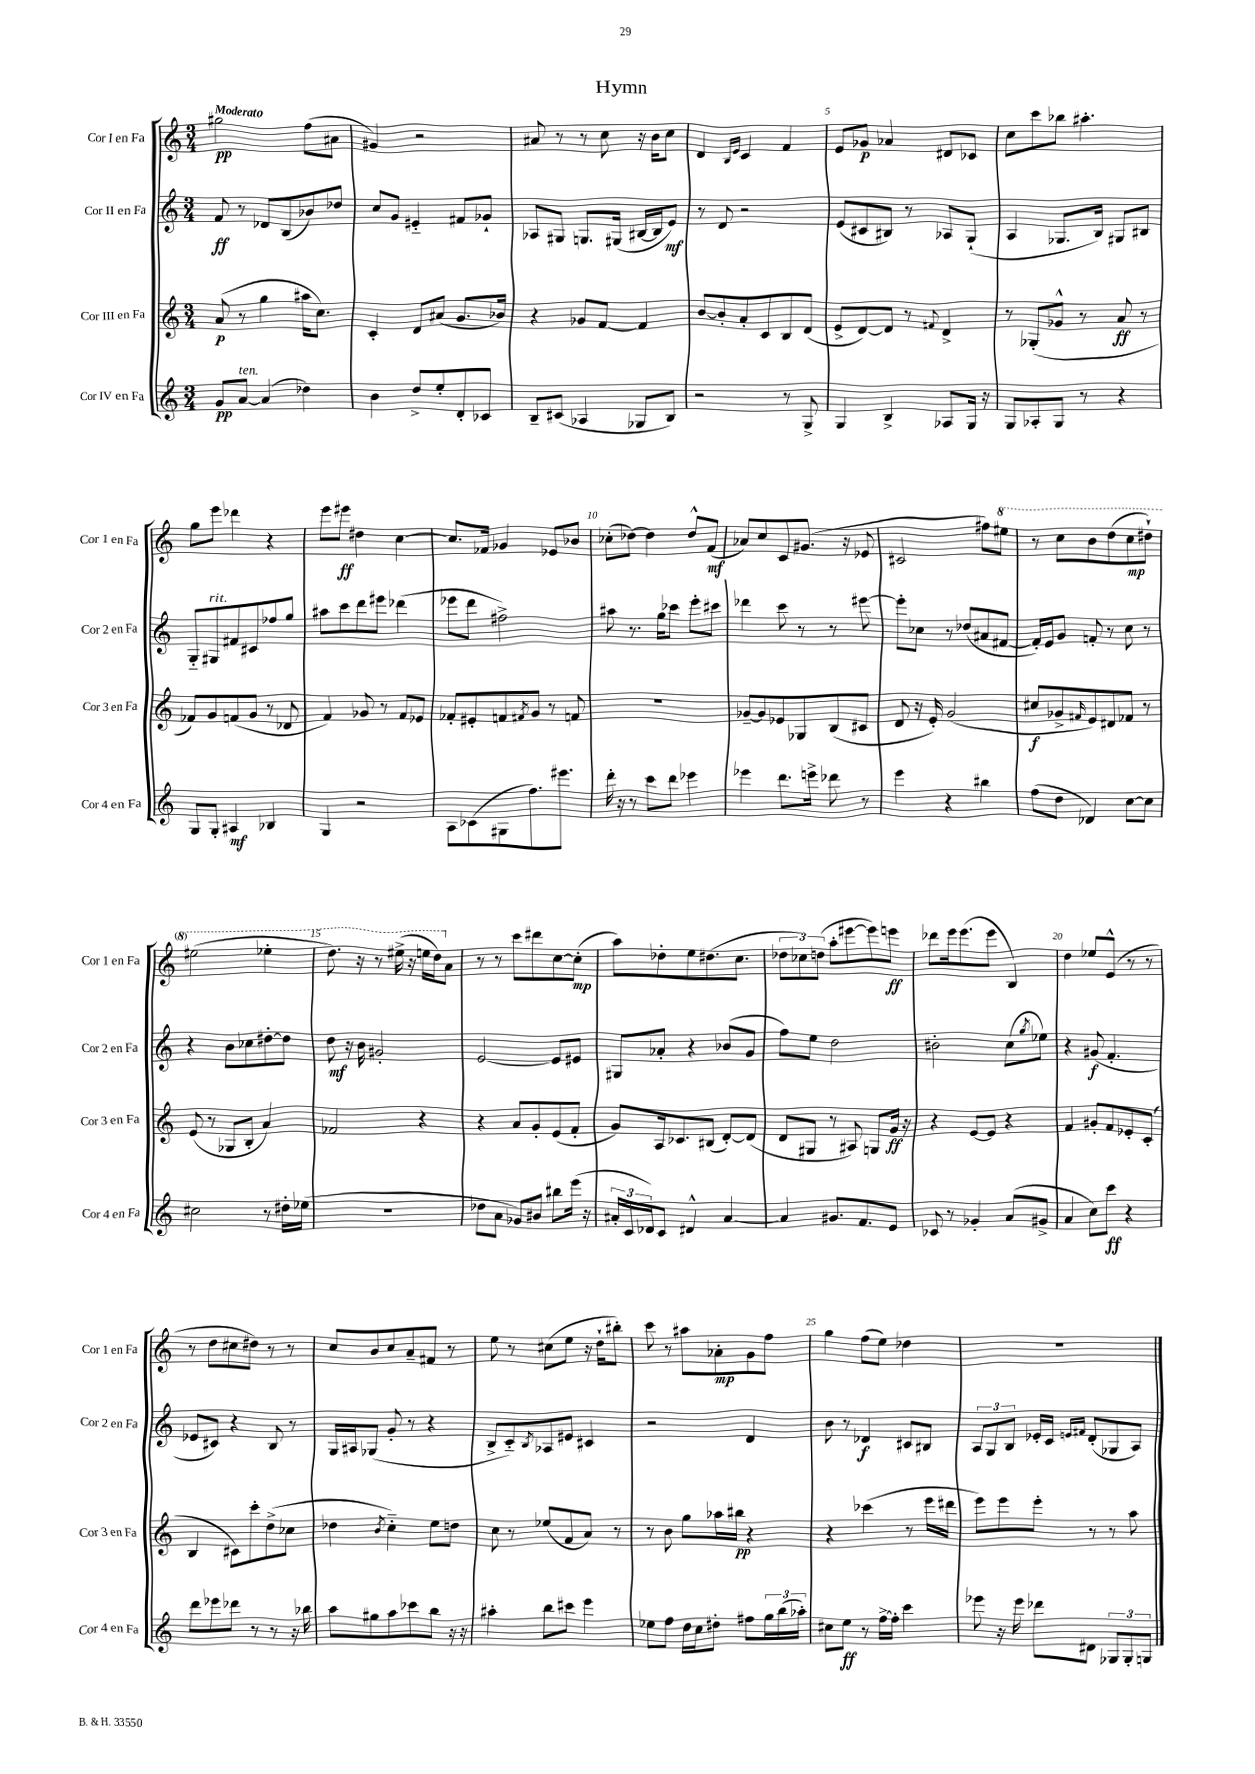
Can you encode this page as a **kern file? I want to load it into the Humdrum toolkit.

**kern	**kern	**kern	**kern
*staff4	*staff3	*staff2	*staff1
*clefG2	*clefG2	*clefG2	*clefG2
*k[]	*k[]	*k[]	*k[]
*M3/4	*M3/4	*M3/4	*M3/4
8g/L	(8a/	8f/	2gg#\
[8a/J	8r	8r	.
(4a/]	4gg\	8d-/L	.
.	.	(8B/	.
4dd-\)	16aa#\LK	8b-/)	(8ff\L
.	8.cc\J)	.	.
.	.	8dd-/J	8a#\J
=	=	=	=
4b\	4c'/	8cc/L	4g#/)
.	.	8g/J	.
8dd^/L	8d/L	4e#'~/	2r
8ee'/	(8a#/J	.	.
8d'/	8.g/L	8f#/L	.
8c-/J	.	8g-`/J	.
.	16b-/Jk)	.	.
=	=	=	=
8B~/L	4r	8A-/L	8a#/
(8c#/J	.	8G#/J	8r
4A-/	8g-/L	8.G/L	8r
.	[8f/J	.	8cc\
.	.	(16G#/Jk	.
8G-/L	4f/]	[16B#/LL	16r
.	.	16B#/]J	16b\LK
8B/J)	.	8e/J)	8cc\J
=	=	=	=
2r	[8b/L	8r	4d/
.	8b'/]	8d/	.
.	.	.	16qqB/LL
.	.	.	16qqe/JJ
.	8a'/	2r	4c/
.	8c/	.	.
8r	8B/	.	4f/
8G^/	(8d/J	.	.
=	=	=	=
4G/	8e^/L	(8e/L	8e/L
.	[8d/)	8c#/	8g-/J
4B^/	8d/]J	8B#/J)	4a-/
.	8r	8r	.
.	8qqf#/	.	.
8A-/L	4d^/	8A-/L	8d#/L
16G/Jk	.	(8G`/J	8c-/J
16r	.	.	.
=	=	=	=
8G/L	8r	4A/	8cc\L
8A-'/	(8G-'/L	.	8ccc\
8G/J	8g-^^/J	8.G-/L	8bb-\J
8r	8r	.	4.aa#'\
.	.	16B/Jk)	.
4r	8a/	8G#/L	.
.	8r	8B#/J	.
=	=	=	=
8G/L	8f-/L)	8G'~/L	8gg\L
8G'/J	8g/	8G#/	8eee\J
4A#/	(8f/	8f#/	4ddd-\
.	8g/J	8c#/	.
4B-/	8r	8ff-/	4r
.	8d-/	8gg/J	.
=	=	=	=
4G/	4f/)	8aa#\L	8eee\L
.	.	8ccc\	8eee#\J
2r	8g-/	8ddd\	4dd#\
.	8r	8eee#\J	.
.	8f/L	(4ddd-\	[4cc\
.	8e-/J	.	.
=	=	=	=
8A\L	8f-'/L	8eee-\L	8.cc/]L
(8c-\	8e#'/	8ddd\J	.
.	.	.	16f-/Jk
8G#\	8f/	2ff#^\)	4g-/
.	8qf#/	.	.
8.ff\)	8g/J	.	.
.	8r	.	8e-/L
8.eee#\J	.	.	.
.	8f/	.	8b-/J
=	=	=	=
16ddd'\	2.r	8aa#\	(8cc-'\L
16r	.	.	.
8r	.	8.r	[8dd-\J)
8ccc\L	.	.	4dd-\]
.	.	16gg\LK	.
8ddd\J	.	8ccc-\J	.
4eee-\	.	8eee'\L	8dd-^^/L
.	.	8ccc#\J	(8f/J
=	=	=	=
4eee-\	[8g-~/L	4ddd-\	8a-/L)
.	8g-/]	.	8cc/
8.ddd\L	8e-/	8ccc\	8c/
.	8G-/	8r	(8.g#/J
16eee^\Jk	.	.	.
8ddd-\	(8B/	8r	.
.	.	.	16r
8r	8c#/J	[8eee#\	8e-/
=	=	=	=
4eee\	8d/	8eee#'\]L	2c#/
.	16r	8cc-\J	.
.	16e'/)	.	.
4r	(2g/	8r	.
.	.	(8dd-/L	.
4bb#\	.	8a#/	8ff#\L)
.	.	[8f#/J	8eee#\J
=	=	=	=
(8ff\L	8cc#/L	16f#'/]LL)	8r
.	.	16e/J	.
8dd\J	8g-^/	8g/J	8ccc\L
.	16qqf#/	.	.
4d-/)	8e/)	8f'/	8bb\
.	8d#/	8r	(8ddd\
[8cc\L	8f-/J	8cc\	8ccc\
8cc\]J	8r	8r	8ddd#`\J)
=	=	=	=
2cc#\	(8e/	4r	(2eee#\
.	8r	.	.
.	8G-/L	8b\L	.
.	8B'/J	8cc-\	.
8r	4a/)	[8dd#'\	4eee-'\
16dd#'\LL	.	8dd#\]J	.
(16ee-\JJ	.	.	.
=	=	=	=
2.r	2f-/	8dd\	8.ddd\)
.	.	16r	.
.	.	16b\	16r
.	.	2g#'/	8r
.	.	.	(16eee#^\
.	.	.	16r
.	4r	.	16eee\LL
.	.	.	16ddd\J)
.	.	.	8a\J
=	=	=	=
8dd-\L	4r	[2e/	8r
8a\J	.	.	8r
8g-/L)	8a/L	.	8ccc\L
8b#/J	8g'/	.	8ddd#\
8bb#\L	(8e/	8e/]L	[8cc\
(16eee\Jk	8f'/J	8e#/J	(8cc'\]J
16r	.	.	.
=	=	=	=
24a#'/LL	8g/L)	8G#/L	8aa\L)
24c/	.	.	.
24d-/J)	.	.	.
8c/J	16A/k	8a-'/J	8dd-'\
.	8.c-/	.	.
4d#^^/	.	4r	8ee\
.	(8B#/J	.	(8.dd#\
[4a#/	[8d'/L)	(8b-/L	.
.	.	.	8.cc\J
.	(8d/]J	8g/J	.
=	=	=	=
4a#/]	8d/L	8ff\L)	12dd-\L
.	.	.	12cc-\)
.	8G#/J	8ee\J	.
.	.	.	(12dd\J
8.g#/L	8r	2dd\	8aa'\L
.	8A#/)	.	[8eee#\
8.f/	.	.	.
.	8G/L	.	8eee#\])
8e/J	16g/Jk	.	8eee\J
.	16r	.	.
=	=	=	=
8c-/	4r	2b#'\	8ddd-\L
8r	.	.	16eee\k
.	.	.	(8.eee\
4g-'/	[8e/L	.	.
.	8e/]J	.	8eee\J
(8a/L	4r	(8cc\L	4B/)
.	.	8qgg/	.
8g#^/J	.	8ee-\J)	.
=	=	=	=
4a/	4f/	4r	4dd\
8cc\L)	8g#'/L	(8g#/	8ee-/L
8ccc\J	8f/	4.f'/	(8e^^/J
4r	8e-'/	.	8r
.	(8c'/J	.	8r
=	=	=	=
8ddd\L	4B/	8e-/L	8r
8eee-\	.	8c#/J)	8dd\L
8ddd-\J	8c#\L)	4r	8cc#\
8r	8ccc'\	.	8dd#\J)
8r	(8dd^\	8B/	8r
16r	8cc-\J	8r	8r
16bb-\	.	.	.
=	=	=	=
8aa\L	4dd-\	16G/LL	8cc/L
.	.	16A#/J	.
8gg#\	.	(8G-/J	8b/
.	8qb/	.	.
8aa\	4cc'~\)	8g'/	8cc/
8ccc-\	.	8r	8a~/
8bb\J	8ee\L	4r	8f#/J
16r	8dd\J	.	8r
16r	.	.	.
=	=	=	=
4aa#'\	8cc\	8B^/L	8ee\
.	8r	8c'~/)	8r
.	.	8qB/	.
8bb\L	(8ee-/L	8A-/	(8cc#\L
8ccc#\J	8f/	8e#/J	8ee\J
4eee\	8a/J)	4c#/	16r
.	.	.	16dd`\LK
.	8r	.	8bb#'\J)
=	=	=	=
8ee-\L	8r	2r	8ccc\
8ff\J	8b\	.	8r
16dd\LL	8gg\L	.	8aa#\L
16cc\J	.	.	.
8dd#'\J	16aa-\L	.	8a-'\
.	16bb#\JJ	.	.
8ff#\L	4r	4d/	8g\
24gg\L	.	.	8ff\J
(24bb\	.	.	.
24aa-'\JJ)	.	.	.
=	=	=	=
8cc#\L	4r	8b\	4gg\
8ee\J	.	8r	.
8r	(4ccc-\	4d-/	(8ff\L
[16ff^\LL	.	.	8ee\J)
16ff'\]JJ	.	.	.
4ccc\	8r	8c#/L	4dd-\
.	16eee\LL	8B#/J	.
.	16ddd#\JJ	.	.
=	=	=	=
8eee-\	8eee\L)	12A/L	2.r
.	.	12G/	.
16r	8eee\	.	.
.	.	12B/J	.
16eee-\	.	.	.
8ddd-\L	8eee'\J	16e-'/LL	.
.	.	16c/JJ	.
.	.	16qqe/LL	.
.	.	16qqf#/JJ	.
8d#\J	8r	(8d'/L	.
12G-/L	8r	8G-/	.
12G-'/	.	.	.
.	8aa\	8A/J)	.
12G/J	.	.	.
==	==	==	==
*-	*-	*-	*-
